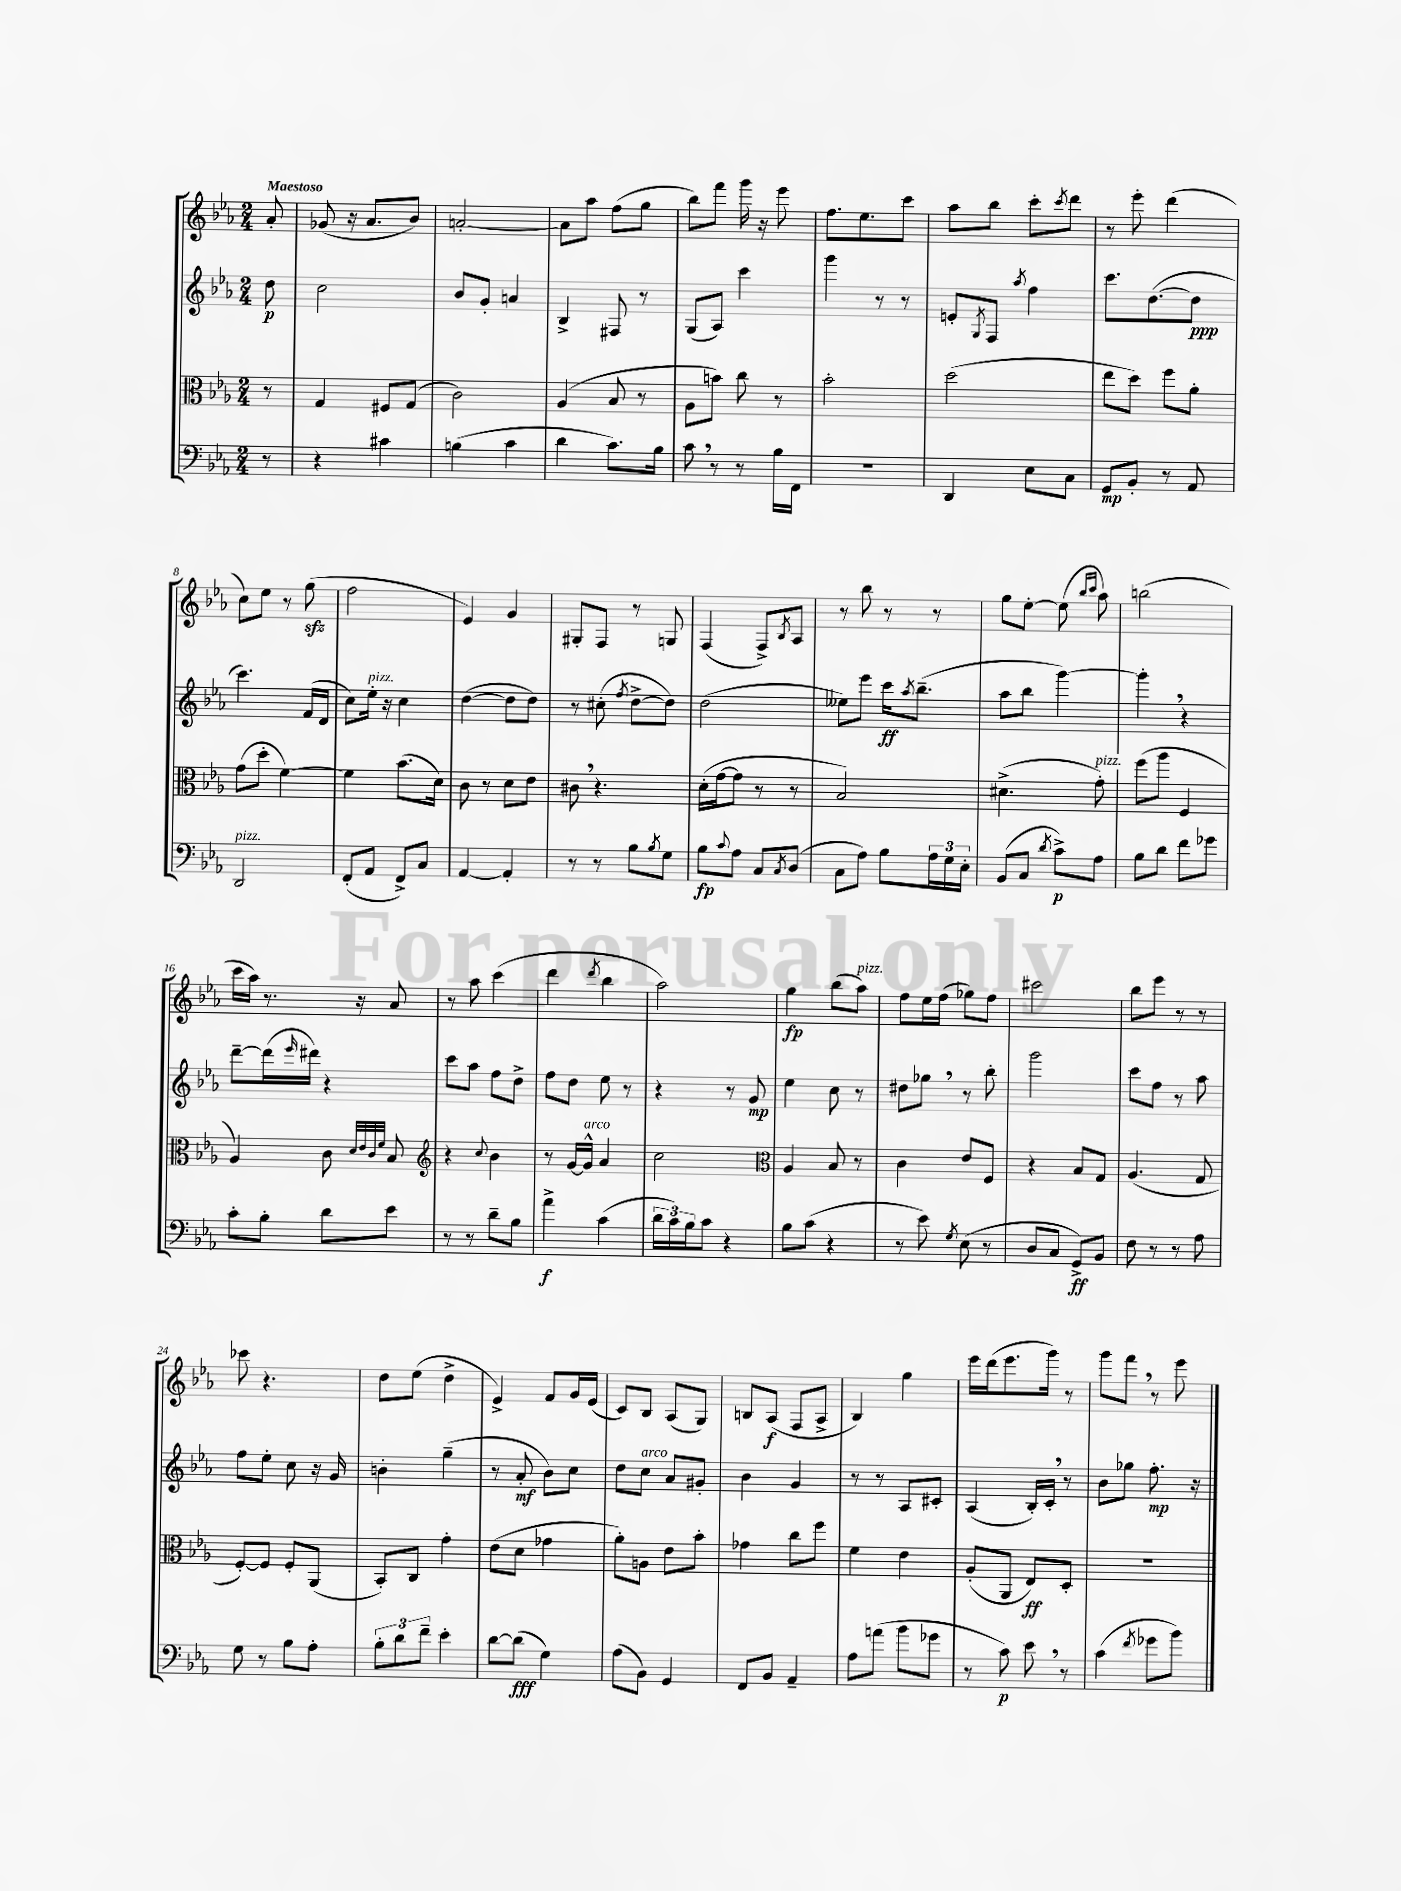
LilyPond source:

<<
\new StaffGroup <<
\new Staff = "s0" {
    \clef treble \key ees \major \numericTimeSignature \time 2/4 \partial 8 \tempo "Maestoso"
    aes'8-. |
    ges'8( r16 aes'8. bes'8) |
    a'2~-. |
    a'8 aes''8 f''8( g''8 |
    bes''8) f'''8 g'''16 r16 ees'''8 |
    f''8. ees''8. c'''8 |
    aes''8 bes''8 c'''8-. \acciaccatura { c'''8 } d'''8 |
    r8 ees'''8-. d'''4( |
    c''8) ees''8 r8 g''8\sfz( |
    f''2 |
    ees'4) g'4 |
    gis8-. f8 r8 g8 |
    f4( f8->) \acciaccatura { bes8 } aes8 |
    r8 bes''8 r8 r8 |
    g''8 ees''8~-. ees''8( \grace { bes''16 c'''16 } aes''8) |
    b''2( |
    c'''16 aes''16) r8. r16 aes'8 |
    r8 aes''8 c'''4( |
    d'''4 \acciaccatura { d'''8 } bes''4 |
    aes''2) |
    g''4\fp bes''8( aes''8^\markup { \italic "pizz." }) |
    f''8 ees''16 f''16( ges''8) f''8 |
    cis'''2 |
    bes''8 ees'''8 r8 r8 |
    ces'''8 r4. |
    d''8 ees''8( d''4-> |
    ees'4->) f'8 g'16 ees'16( |
    c'8) bes8 aes8( g8) |
    b8 aes8\f( f8 aes8-> |
    bes4) g''4 |
    ees'''16 d'''16( ees'''8. g'''16) r8 |
    g'''8 f'''8 \breathe r8 ees'''8 \bar "|." |
}
\new Staff = "s1" {
    \clef treble \key ees \major \numericTimeSignature \time 2/4 \partial 8
    d''8\p |
    c''2 |
    bes'8 g'8-. a'4 |
    bes4-> fis8 r8 |
    g8( aes8) c'''4 |
    g'''4 r8 r8 |
    e'8-. \acciaccatura { g8 } f8 \acciaccatura { aes''8 } f''4 |
    c'''8. d''8.~( d''8\ppp |
    c'''4.) f'16( d'16 |
    c''8) ees''16-.^\markup { \italic "pizz." } r16 c''4 |
    d''4~( d''8 d''8) |
    r8 cis''8-.( \acciaccatura { f''8 } d''8~-> d''8) |
    d''2( |
    eeses''8) ees'''8 c'''16\ff \acciaccatura { aes''8 } bes''8.--( |
    aes''8 bes''8 g'''4~) |
    g'''4-. \breathe r4 |
    d'''8~-- d'''16( \grace { ees'''16 } dis'''16) r4 |
    c'''8 aes''8 f''8 d''8-> |
    f''8 d''8 ees''8 r8 |
    r4 r8 g'8\mp |
    ees''4 c''8 r8 |
    dis''8 ges''8 \breathe r8 bes''8-. |
    g'''2 |
    c'''8 f''8 r8 aes''8 |
    f''8 ees''8-. c''8 r16 g'16 |
    b'4-. g''4--( |
    r8 aes'8-.\mf bes'8) c''8 |
    d''8 c''8^\markup { \italic "arco" } aes'8 gis'8-. |
    bes'4 g'4 |
    r8 r8 aes8 cis'8-. |
    aes4( bes16-.) c'16-. \breathe r8 |
    bes'8 ges''8 f''8.-.\mp r16 \bar "|." |
}
\new Staff = "s2" {
    \clef alto \key ees \major \numericTimeSignature \time 2/4 \partial 8
    r8 |
    g4 fis8 g8( |
    c'2) |
    aes4( bes8 r8 |
    aes8 b'8) c''8 r8 |
    bes'2-. |
    d''2( |
    ees''8 d''8) f''8 aes'8-. |
    g'8( d''8-. f'4~) |
    f'4 bes'8.( d'16) |
    c'8 r8 d'8 ees'8 |
    cis'8 \breathe r4. |
    d'16-.( g'16~ g'8 r8 r8 |
    bes2) |
    dis'4.->( g'8-.^\markup { \italic "pizz." }) |
    f''8( aes''8 f4 |
    aes4) c'8 \grace { d'32 ees'32 c'32 f'32 } bes8 |
    \clef treble r4 \appoggiatura { c''8 } bes'4 |
    r8 g'16~ g'16-^^\markup { \italic "arco" } aes'4 |
    c''2 |
    \clef alto aes4 bes8 r8 |
    c'4 ees'8 f8 |
    r4 bes8 g8 |
    aes4.( g8 |
    f8~-.) f8 f8-. aes,8( |
    bes,8-.) c8 g'4-. |
    ees'8( d'8 ges'4 |
    aes'8-.) a8 ees'8 bes'8-. |
    ges'4 c''8 f''8 |
    f'4 ees'4 |
    aes8-.( aes,8 ees8\ff) d8-. |
    r2 \bar "|." |
}
\new Staff = "s3" {
    \clef bass \key ees \major \numericTimeSignature \time 2/4 \partial 8
    r8 |
    r4 cis'4 |
    b4( c'4 |
    d'4 c'8.) bes16 |
    c'8 \breathe r8 r8 bes16 f,16 |
    R2 |
    d,4 ees8 c8 |
    g,8\mp bes,8-. r8 aes,8 |
    d,2^\markup { \italic "pizz." } |
    f,8-.( aes,8 f,8->) c8 |
    aes,4~ aes,4-. |
    r8 r8 bes8 \acciaccatura { bes8 } g8 |
    bes8\fp \appoggiatura { c'8 } aes8 c8 \acciaccatura { c8 } d8( |
    c8 aes8) bes8 \tuplet 3/2 { aes16 g16 ees16-. } |
    bes,8( c8 \acciaccatura { d'8 } c'8->\p) aes8 |
    bes8 d'8 f'8 ges'8 |
    c'8-. bes8-. d'8 ees'8 |
    r8 r8 d'8-- bes8 |
    aes'4->\f c'4( |
    \tuplet 3/2 { d'16 c'16) bes16 } c'8 r4 |
    bes8 c'8( r4 |
    r8 ees'8) \acciaccatura { g8 } ees8( r8 |
    d8 c8 g,8->\ff) bes,8 |
    f8 r8 r8 aes8 |
    g8 r8 bes8 aes8-. |
    \tuplet 3/2 { bes8-. d'8 f'8-- } ees'4-. |
    d'8~ d'8\fff( g4) |
    aes8( bes,8) g,4 |
    f,8 bes,8 aes,4-- |
    aes8 a'8( bes'8 ges'8 |
    r8 c'8\p) ees'8 \breathe r8 |
    c'4( \acciaccatura { f'8 } ges'8 bes'8) \bar "|." |
}
>>
>>
